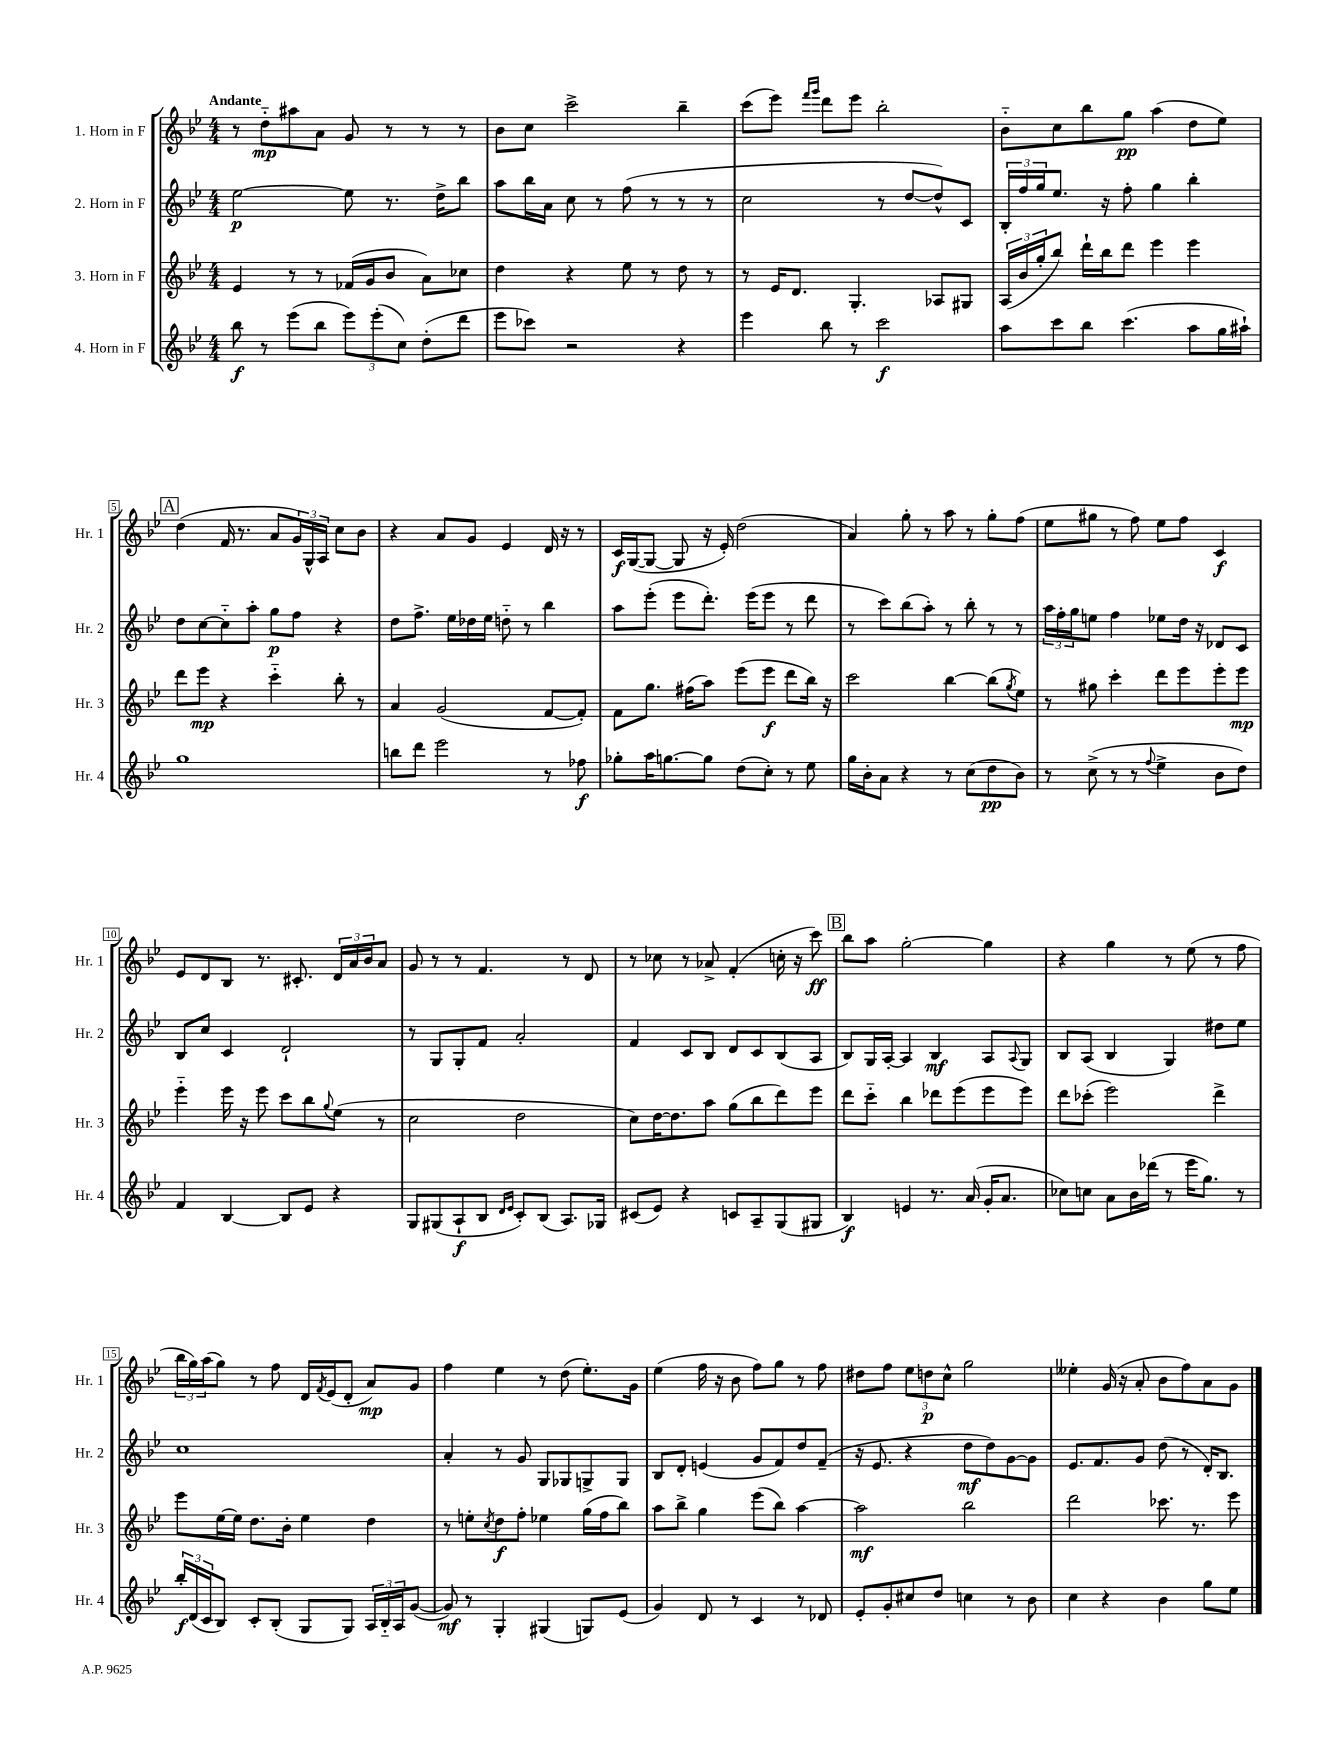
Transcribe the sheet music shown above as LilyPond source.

<<
\new StaffGroup <<
\new Staff = "s0" \with { instrumentName = "1. Horn in F" shortInstrumentName = "Hr. 1" } {
    \clef treble \key bes \major \numericTimeSignature \time 4/4 \tempo "Andante"
    r8 d''8-_\mp ais''8 a'8 g'8 r8 r8 r8 |
    bes'8 c''8 c'''2-> bes''4-- |
    c'''8( ees'''8) \grace { f'''16 g'''16 } d'''8 ees'''8 bes''2-. |
    bes'8-_ c''8 bes''8 g''8\pp a''4( d''8 ees''8) |
    \mark \markup { \box "A" } d''4( f'16 r8. a'8 \tuplet 3/2 { g'16) g16-^ a16 } c''8 bes'8 |
    r4 a'8 g'8 ees'4 d'16 r16 r8 |
    c'16\f g16~( g8~ g8 r16 ees'16-.) d''2( |
    a'4) g''8-. r8 a''8 r8 g''8-. f''8( |
    ees''8 gis''8 r8 f''8) ees''8 f''8 c'4\f |
    ees'8 d'8 bes8 r8. cis'8.-. \tuplet 3/2 { d'16 a'16 bes'16 } a'8 |
    g'8 r8 r8 f'4. r8 d'8 |
    r8 ces''8 r8 aes'8-> f'4-.( c''16-. r16 c'''8\ff) |
    \mark \markup { \box "B" } bes''8 a''8 g''2~-. g''4 |
    r4 g''4 r8 ees''8( r8 f''8 |
    \tuplet 3/2 { bes''16 g''16) a''16( } g''8) r8 f''8 d'16 \acciaccatura { f'8 } ees'16( d'8-. a'8\mp) g'8 |
    f''4 ees''4 r8 d''8( ees''8.-.) g'16 |
    ees''4( f''16 r16 bes'8 f''8) g''8 r8 f''8 |
    dis''8 f''8 \tuplet 3/2 { ees''8 d''8\p c''8-^ } g''2 |
    eeses''4-. g'16( r16 a'8-. bes'8 f''8) a'8 g'8 \bar "|." |
}
\new Staff = "s1" \with { instrumentName = "2. Horn in F" shortInstrumentName = "Hr. 2" } {
    \clef treble \key bes \major \numericTimeSignature \time 4/4
    ees''2~\p ees''8 r8. d''16-> bes''8 |
    a''8 bes''16 a'16 c''8 r8 f''8( r8 r8 r8 |
    c''2 r8 d''8~ d''8-^) c'8 |
    \tuplet 3/2 { bes16-. f''16 g''16 } ees''8. r16 f''8-. g''4 bes''4-. |
    \mark \markup { \box "A" } d''8 c''8~ c''8-_ a''8-. g''8\p f''8 r4 |
    d''8 f''8.-> ees''16 des''16 ees''16 d''8-_ r8 bes''4 |
    a''8 ees'''8-.( ees'''8 d'''8.-.) ees'''16( ees'''8 r8 d'''8 |
    r8 c'''8) bes''8( a''8-.) r8 bes''8-. r8 r8 |
    \tuplet 3/2 { a''16 f''16-. g''16 } e''8 f''4 ees''8 d''16 r16 des'8 c'8 |
    bes8 c''8 c'4 d'2-! |
    r8 g8 g8-. f'8 a'2-. |
    f'4 c'8 bes8 d'8 c'8 bes8( a8 |
    \mark \markup { \box "B" } bes8) g16 a16~-. a4 bes4\mf a8 \appoggiatura { a8 } g8 |
    bes8 a8( bes4 g4) dis''8 ees''8 |
    c''1 |
    a'4-. r8 g'8 g8 ges8 g8-> g8 |
    bes8 d'8-. e'4( g'8 f'8) d''8 f'8--( |
    r16 ees'8. r4 d''8\mf d''8) g'8~ g'8 |
    ees'8. f'8. g'8 d''8( r8 d'16-.) bes8. \bar "|." |
}
\new Staff = "s2" \with { instrumentName = "3. Horn in F" shortInstrumentName = "Hr. 3" } {
    \clef treble \key bes \major \numericTimeSignature \time 4/4
    ees'4 r8 r8 fes'16( g'16 bes'8 a'8) ces''8 |
    d''4 r4 ees''8 r8 d''8 r8 |
    r8 ees'16 d'8. g4.-. aes8 gis8 |
    \tuplet 3/2 { a16( bes'16 g''16-. } bes''8) d'''16-! bes''16 d'''8 ees'''4 ees'''4 |
    \mark \markup { \box "A" } d'''8 ees'''8\mp r4 c'''4-_ bes''8-. r8 |
    a'4 g'2( f'8~ f'8-.) |
    f'8 g''8. fis''16( a''8) ees'''8( ees'''8\f d'''8 bes''16) r16 |
    c'''2 bes''4~ bes''8( \acciaccatura { g''8 } ees''8) |
    r8 gis''8 c'''4-. d'''8 ees'''8 ees'''8-. ees'''8\mp |
    ees'''4-_ ees'''16 r16 ees'''8 c'''8 bes''8 \appoggiatura { g''8 } ees''8( r8 |
    c''2 d''2 |
    c''8) d''16~ d''8. a''8 g''8( bes''8 d'''8) ees'''8 |
    \mark \markup { \box "B" } d'''8 c'''8-_ bes''4 des'''8 ees'''8( ees'''8 ees'''8) |
    d'''8 ces'''8-.( ees'''2) d'''4-> |
    ees'''8 ees''16~ ees''16 d''8. bes'16-. ees''4 d''4 |
    r8 e''8-. \acciaccatura { c''8 } d''8\f f''8-. ees''4 g''16( f''16 bes''8) |
    a''8 bes''8-> g''4 ees'''8( bes''8) a''4~ |
    a''2\mf bes''2 |
    d'''2 ces'''8. r8. ees'''8 \bar "|." |
}
\new Staff = "s3" \with { instrumentName = "4. Horn in F" shortInstrumentName = "Hr. 4" } {
    \clef treble \key bes \major \numericTimeSignature \time 4/4
    bes''8\f r8 ees'''8( bes''8 \tuplet 3/2 { ees'''8) ees'''8-.( c''8) } d''8-.( d'''8 |
    ees'''8 ces'''8) r2 r4 |
    ees'''4 bes''8 r8 c'''2\f |
    a''8 c'''8 bes''8 c'''4.( a''8 g''16 ais''16-!) |
    \mark \markup { \box "A" } g''1 |
    b''8 d'''8 ees'''2 r8 fes''8\f |
    ges''8-. a''16 g''8.~ g''8 d''8( c''8-.) r8 ees''8 |
    g''16 bes'16-. a'8 r4 r8 c''8( d''8\pp bes'8) |
    r8 c''8->( r8 r8 \appoggiatura { f''8 } ees''4-> bes'8 d''8) |
    f'4 bes4~ bes8 ees'8 r4 |
    g8 gis8( a8-!\f bes8 \grace { d'16 ees'16 } c'8-.) bes8( a8.) ges16 |
    cis'8( ees'8) r4 c'8 a8-- g8( gis8 |
    \mark \markup { \box "B" } bes4\f) e'4 r8. a'16( g'16-. a'8. |
    ces''8) c''8 a'8 bes'16 des'''16( r8 ees'''16 g''8.) r8 |
    \tuplet 3/2 { bes''16-.\f d'16( c'16 } bes8) c'8-. bes8-.( g8 g8) \tuplet 3/2 { a16 bes16-_ a16 } g'8~( |
    g'8\mf) r8 g4-. gis4( g8) ees'8( |
    g'4) d'8 r8 c'4 r8 des'8 |
    ees'8-. g'8-. cis''8 d''8 c''4 r8 bes'8 |
    c''4 r4 bes'4 g''8 ees''8 \bar "|." |
}
>>
>>
\layout { \context { \Score \override BarNumber.stencil = #(make-stencil-boxer 0.1 0.3 ly:text-interface::print) } }
